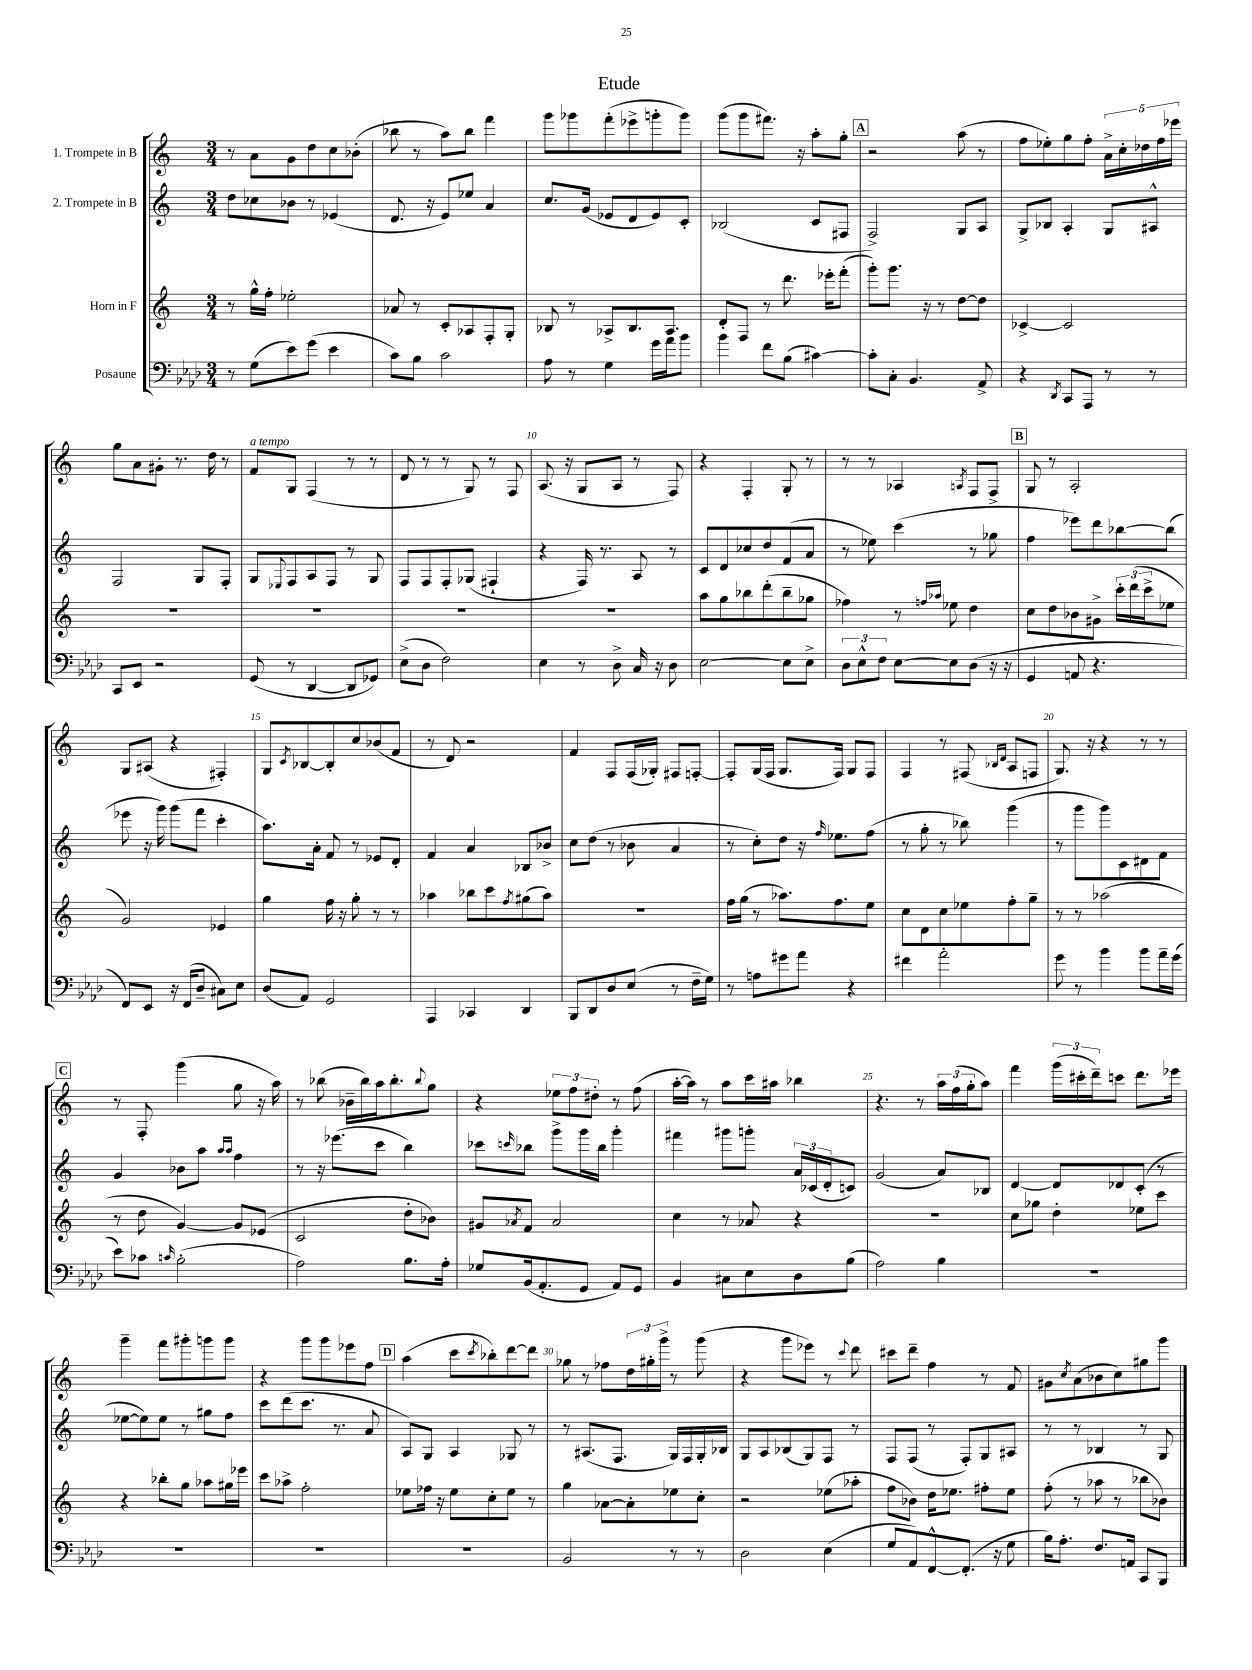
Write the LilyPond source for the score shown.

\header { title = "Etude" }
<<
\new StaffGroup <<
\new Staff = "s0" \with { instrumentName = "1. Trompete in B" } {
    \clef treble \key c \major \numericTimeSignature \time 3/4
    r8 a'8 g'8 d''8 c''8 bes'8-.( |
    bes''8 r8 a''8) bes''8 f'''4 |
    g'''8 ges'''8 f'''8-.( ees'''8-> g'''8-. g'''8) |
    g'''8( g'''8 fis'''8.) r16 a''8-. g''8-. |
    \mark \markup { \box "A" } r2 a''8( r8 |
    f''8 ees''8-.) g''8 f''8-. \tuplet 5/4 { a'16-> c''16-. des''16 f''16 ees'''16 } |
    g''8 a'8 gis'8-. r8. d''16 r8 |
    f'8^\markup { \italic "a tempo" } g8 f4( r8 r8 |
    d'8 r8 r8 g8) r8 f8 |
    a8.( r16 g8 a8 r8 f8) |
    r4 f4-. g8-. r8 |
    r8 r8 aes4 \acciaccatura { a8 } f8 f8-> |
    \mark \markup { \box "B" } g8 r8 a2-. |
    g8 ais8( r4 fis4-.) |
    g8 \acciaccatura { c'8 } bes8~ bes8-. c''8 bes'8( f'8 |
    r8 d'8) r2 |
    f'4 f8 f16( ges16-.) fis8 f8~-. |
    f8-. g16( f16 g8. f16) g8 f8 |
    f4 r8 fis8( \grace { bes16 d'16 } a8 f8 |
    g8.) r16 r4 r8 r8 |
    \mark \markup { \box "C" } r8 f8-. g'''4( g''8 r16 a''16) |
    r8 bes''8( bes'16-- bes''16) a''16 bes''8.-. \appoggiatura { bes''8 } g''8 |
    r4 \tuplet 3/2 { ees''8 f''8 dis''8-. } r8 f''8( |
    a''16~-. a''16) r8 a''8 c'''16 ais''16 bes''4 |
    r4. r8 \tuplet 3/2 { a''16 f''16( g''16-. } a''8) |
    f'''4 \tuplet 3/2 { g'''16( cis'''16-. d'''16--) } c'''8 d'''8. ees'''16 |
    g'''4-- f'''8 gis'''8-. g'''8 g'''8 |
    r4 g'''8 g'''8 ees'''8 f''8 |
    \mark \markup { \box "D" } a''4( c'''8 \acciaccatura { c'''8 } bes''8-.) d'''8~ d'''8 |
    ges''8 r8 fes''8 \tuplet 3/2 { d''16 gis''16-. g'''16-> } r8 g'''8( |
    r4 g'''8 ees'''8) r8 \appoggiatura { c'''8 } d'''8 |
    cis'''8 d'''8-- f''4 r8 f'8 |
    gis'8 \acciaccatura { c''8 } a'8( bes'8 c''8) gis''8 g'''8 \bar "|." |
}
\new Staff = "s1" \with { instrumentName = "2. Trompete in B" } {
    \clef treble \key c \major \numericTimeSignature \time 3/4
    d''8 ces''8 bes'8 r8 ees'4( |
    d'8. r16 e'8) ees''8 a'4 |
    c''8. g'16( ees'8 d'8 ees'8) c'8-. |
    bes2( c'8 fis8 |
    \mark \markup { \box "A" } f2->) g8 a8 |
    g8-> bes8 a4-. g8 ais8-^ |
    f2 g8 f8-. |
    g8 \appoggiatura { ees8 } f8 a8 f8 r8 g8 |
    f8 f8 f8-. ges8( fis4-! |
    r4 f16) r8. a8 r8 |
    c'8 d'8 ces''8 d''8 f'8( a'8 |
    r8 ees''8) c'''4( r8 ges''8 |
    \mark \markup { \box "B" } f''4 ees'''8) d'''8 bes''8~ bes''8( |
    ees'''8 r16 g'''16) g'''8( f'''8 c'''4-. |
    a''8.) a'16-. f'8 r8 ees'8 d'8-. |
    f'4 a'4 bes8 bes'8-> |
    c''8 d''8( r8 bes'8 a'4 |
    r8 c''8-.) d''8 r16 \grace { f''16 } ees''8. f''8( |
    r8 g''8-. r8 bes''8) g'''4( |
    r8 g'''8 g'''8) c'8 dis'8 f'8 |
    \mark \markup { \box "C" } g'4 bes'8 a''8 \grace { a''16 a''16 } f''4 |
    r8 r16 ees'''8.( c'''8 b''4) |
    ces'''8 \grace { c'''16 } bes''8 g'''8-> g'''16 bes''16 g'''4-. |
    fis'''4 gis'''8 g'''8-. \tuplet 3/2 { a'16 ces'16( d'16-. } c'8) |
    g'2( a'8) bes8 |
    d'4~ d'8 des'8 c'8-.( r8 |
    ees''8~ ees''8) ees''8 r8 gis''8 f''8 |
    c'''8 d'''8( c'''8. r8. a'8 |
    \mark \markup { \box "D" } a8) g8 a4 ges8 r8 |
    r8 ais8.( f8. g16) f16 g16-. bes16 |
    g8 a8 bes8( g8) f8 r8 |
    f8 f8( r8 f8-.) g8 ais8 |
    r8 r8 bes4 r8 g8 \bar "|." |
}
\new Staff = "s2" \with { instrumentName = "Horn in F" } {
    \clef treble \key c \major \numericTimeSignature \time 3/4
    r8 g''16-^ f''16-. ees''2-. |
    aes'8 r8 c'8-. aes8 f8-. g8-. |
    bes8 r8 aes8-> bes8. aes8. |
    d'8-. f8 r8 d'''8. ees'''16-. f'''8-.( |
    \mark \markup { \box "A" } g'''8-.) g'''8. r16 r8 d''8~ d''8 |
    ces'4~-> ces'2 |
    R2. |
    R2. |
    R2. |
    R2. |
    a''8 g''8 bes''8 d'''8-.( bes''8-- ges''8 |
    fes''4) r8 \grace { f''16 aes''16 } ees''8 d''4 |
    \mark \markup { \box "B" } c''8 d''8 bes'8 gis'8-> \tuplet 3/2 { c'''16-. d'''16( c'''16-> } ees''8 |
    g'2) ees'4 |
    g''4 f''16 r16 g''8-. r8 r8 |
    aes''4 bes''8 c'''8 \acciaccatura { f''8 } gis''8( aes''8) |
    R2. |
    f''16 g''16( r8 aes''8.) f''8. e''8 |
    c''8 d'8 c''8 ees''8 f''8-. g''8-- |
    r8 r8 aes''2( |
    \mark \markup { \box "C" } r8 d''8 g'4~) g'8 ees'8( |
    c'2 d''8-. bes'8) |
    gis'8 \acciaccatura { aes'8 } f'8 aes'2 |
    c''4 r8 aes'8 r4 |
    R2. |
    c''8 ges''8 d''4-. ees''8 c'''8 |
    r4 bes''8-. g''8 aes''8 gis''16 ees'''16 |
    c'''8 aes''8-> f''2-. |
    \mark \markup { \box "D" } ees''8 fes''16 r16 ees''8 c''8-. ees''8 r8 |
    g''4 aes'8~ aes'8-. ees''8 c''8-. |
    r2 ees''8( aes''8-. |
    f''8 bes'8) d''16 ees''8. fis''8-. ees''8 |
    f''8-.( r8 aes''8 r8 bes''8 bes'8) \bar "|." |
}
\new Staff = "s3" \with { instrumentName = "Posaune" } {
    \clef bass \key aes \major \numericTimeSignature \time 3/4
    r8 g8( ees'8) g'8( ees'4 |
    c'8) bes8 c'2 |
    aes8 r8 g4 g'16 aes'16 bes'8 |
    bes'4 f'8 bes8( cis'4~) |
    \mark \markup { \box "A" } cis'8-. c8-. bes,4. aes,8-> |
    r4 \acciaccatura { des,8 } c,8 aes,,8 r8 r8 |
    c,8 ees,8 r2 |
    g,8( r8 des,4~ des,8 ges,8) |
    ees8->( des8 f2) |
    ees4 r8 des8-> c16 r16 des8 |
    ees2~ ees8 ees8-> |
    \tuplet 3/2 { des8 ees8-^ f8 } ees8~ ees8 des8( r16 r16 |
    \mark \markup { \box "B" } g,4 a,8 r4. |
    f,8) ees,8 r16 f,16( des8-- cis8) ees8 |
    des8( aes,8) g,2 |
    aes,,4 ces,4 des,4 |
    bes,,8 des,8 des8 ees8( r8 f16-- g16) |
    r8 a8 gis'8 aes'8 r4 |
    fis'4 aes'2-. |
    g'8 r8 bes'4 bes'8 aes'16-- g'16( |
    \mark \markup { \box "C" } ees'8) ces'8 \grace { c'16 } bes2-.( |
    aes2) bes8. aes16-. |
    ges8 bes,16( aes,8.-. g,8 aes,8) g,8 |
    bes,4 cis8 ees8 des8 bes8( |
    aes2) bes4 |
    R2. |
    R2. |
    R2. |
    \mark \markup { \box "D" } R2. |
    bes,2 r8 r8 |
    des2 ees4( |
    g8 aes,8) f,8~-^ f,8.-.( r16 g8 |
    bes16) aes8.-. f8. a,16 c,8 bes,,8 \bar "|." |
}
>>
>>
\layout { \context { \Score \override BarNumber.break-visibility = ##(#f #t #t) barNumberVisibility = #(every-nth-bar-number-visible 5) } }
